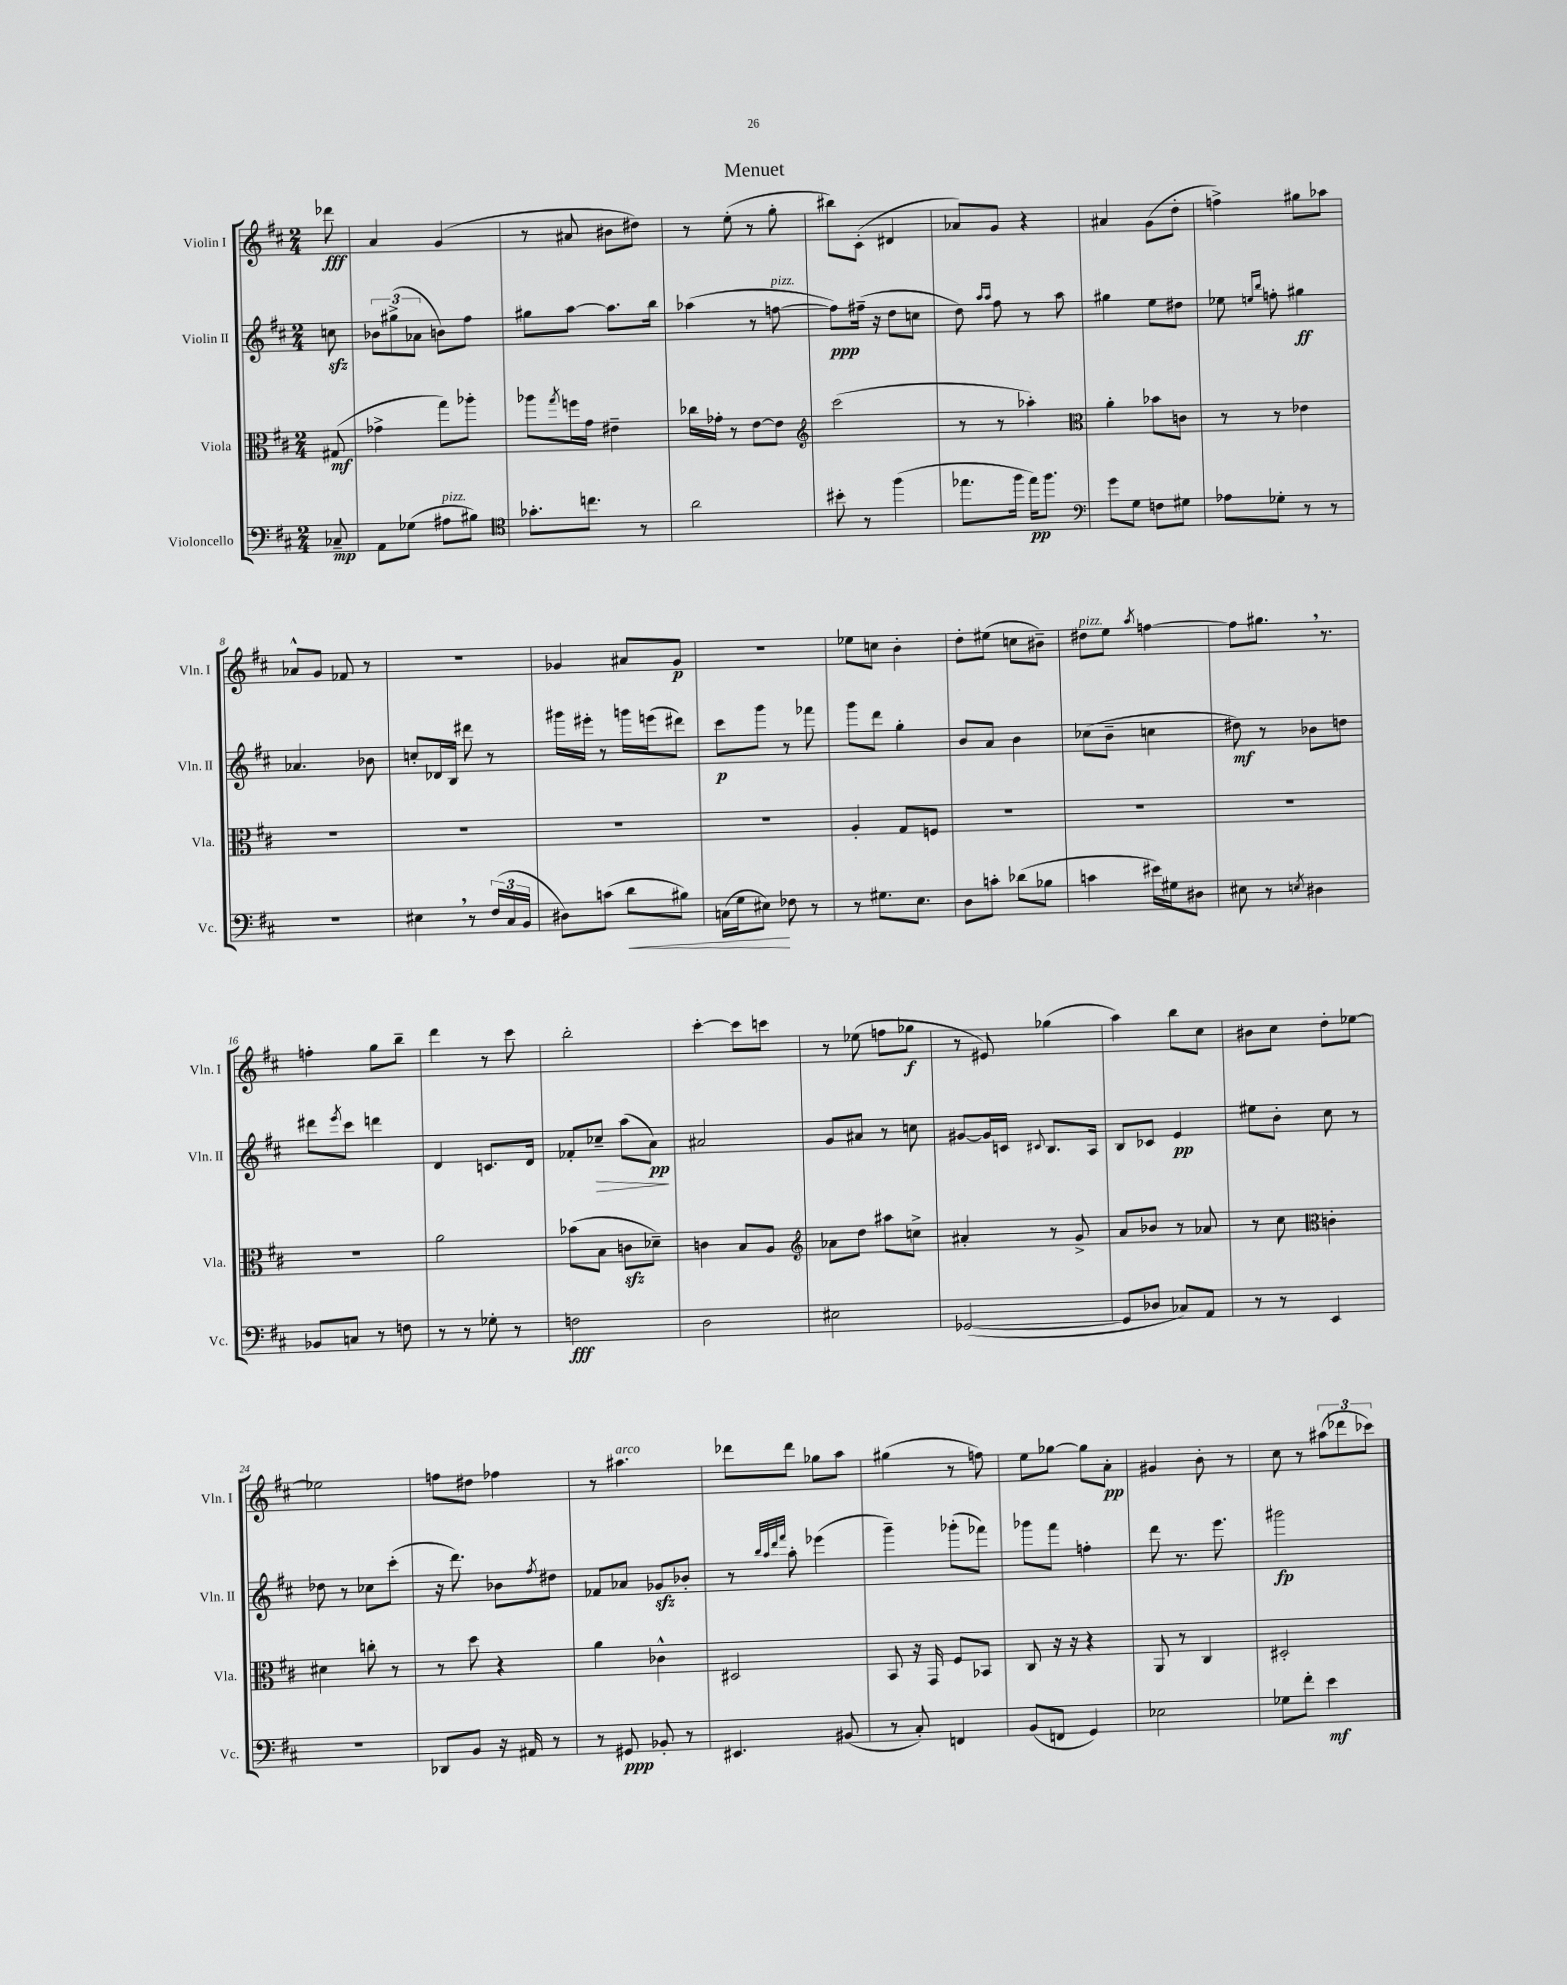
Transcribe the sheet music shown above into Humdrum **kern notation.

**kern	**kern	**kern	**kern
*staff4	*staff3	*staff2	*staff1
*clefF4	*clefC3	*clefG2	*clefG2
*k[f#c#]	*k[f#c#]	*k[f#c#]	*k[f#c#]
*M2/4	*M2/4	*M2/4	*M2/4
8C-~/	(8G#/	8cc\	8ddd-\
=	=	=	=
8AA\L	4g-^\	12b-\L	4a/
.	.	(12gg#^\	.
(8G-\J	.	.	.
.	.	12a-\J	.
8A#\L	8gg\L)	8b\L)	(4g/
8B#\J)	8aa-'\J	8ff#\J	.
=	=	=	=
*clefC4	*	*	*
8.g-'\L	8aa-\L	8gg#\L	8r
.	8qgg/	.	.
.	16ff\L	[8aa\J	8a#/
8.cc\J	16g\JJ	.	.
.	4e#~\	8.aa\]L	8b#\L
8r	.	.	8dd#\J)
.	.	16bb\Jk	.
=	=	=	=
2a\	16cc-\LL	(4aa-\	8r
.	16g-'\JJ	.	.
.	8r	.	(8ee'\
.	[8e\L	8r	8r
.	8e\]J	[8ff\	8gg'\
=	=	=	=
*	*clefG2	*	*
8b#'\	(2ccc#\	8ff\]L)	8bb#\L)
8r	.	(16ff#~\Jk	(8c#'\J
.	.	16r	.
(4ff#\	.	8dd\L	4d#/
.	.	8cc\J	.
=	=	=	=
8.ee-\L	8r	8dd\)	8a-/L)
.	.	16qqaa/LL	.
.	.	16qqaa/JJ	.
.	8r	8ff#\	8g/J
16ff#\Jk	.	.	.
16ee-\LK)	4aa-'\)	8r	4r
8.ff#\J	.	.	.
.	.	8aa\	.
=	=	=	=
*clefF4	*clefC3	*	*
8g\L	4a'\	4gg#\	4a#/
8G\J	.	.	.
8F\L	8b-\L	8ee\L	(8g\L
8G#\J	8c\J	8dd#\J	8dd'\J
=	=	=	=
8A-\L	8r	8ee-\	4ff^\)
.	.	16qqee/LL	.
.	.	16qqbb/JJ	.
8G-'\J	8r	8ff'\	.
8r	4e-\	4gg#\	8gg#\L
8r	.	.	8aa-\J
=	=	=	=
2r	2r	4.a-/	8a-^^/L
.	.	.	8g/J
.	.	.	8f-/
.	.	8b-\	8r
=	=	=	=
4E#\	2r	8cc'/L	2r
.	.	16d-/L	.
.	.	16B/JJ	.
8r	.	8ddd#\	.
(24F#/LL	.	8r	.
24C#/	.	.	.
24BB/JJ	.	.	.
=	=	=	=
8D#\L)	2r	16ggg#\LL	4g-/
.	.	16eee#'\JJ	.
(8c\J	.	8r	.
8d\L	.	16ggg\LL	8a#/L
.	.	(16eee\J	.
8B#\J)	.	8ddd#\J)	8g-/J
=	=	=	=
(16C\LL	2r	8ccc#\L	2r
16G\J	.	.	.
8E#\J)	.	8ggg\J	.
8F-\	.	8r	.
8r	.	8fff-\	.
=	=	=	=
8r	4A'/	8ggg\L	8ee-\L
8.G#\L	.	8ddd\J	8cc\J
.	8G/L	4gg'\	4b'\
8.E\J	.	.	.
.	8F/J	.	.
=	=	=	=
8D\L	2r	8b/L	8dd'\L
8c'\J	.	8a/J	(8ee#\J
(8d-\L	.	4b\	8cc\L
8B-\J	.	.	8b#~\J)
=	=	=	=
4c\	2r	(8cc-\L	8dd#\L
.	.	8b~\J	8ee\J
.	.	.	8qaa/
16e#\LL)	.	4cc\	[4ff\
16G#\J	.	.	.
8D#\J	.	.	.
=	=	=	=
8E#\	2r	8dd#\)	8ff\]L
8r	.	8r	8.gg#\J
8qE/	.	.	.
4D#\	.	8b-\L	.
.	.	.	8.r
.	.	8dd\J	.
=	=	=	=
8BB-/L	2r	8ddd#\L	4ff'\
.	.	8qeee/	.
8C/J	.	8ccc#\J	.
8r	.	4ddd\	8gg\L
8F\	.	.	8bb~\J
=	=	=	=
8r	2a\	4d/	4ddd\
8r	.	.	.
8G-'\	.	8.c/L	8r
8r	.	.	8ccc#\
.	.	16d/Jk	.
=	=	=	=
2F\	(8b-\L	8f-'/L	2bb'\
.	8B\J	8cc-~/J	.
.	8c\L	(8aa\L	.
.	8d-~\J)	8a\J)	.
=	=	=	=
2D\	4c\	2a#/	[4ccc#'\
.	8B/L	.	8ccc#\]L
.	8A/J	.	8ccc\J
=	=	=	=
*	*clefG2	*	*
2E#\	8a-\L	8g/L	8r
.	8dd\J	8a#/J	(8ee-\
.	8aa#\L	8r	8ff\L
.	8cc^\J	8cc\	8gg-\J
=	=	=	=
([2GG-/	4a#'/	[8g#/L	8r
.	.	16g#/]L	8e#/)
.	.	16c/JJ	.
.	.	8qqc#/	.
.	8r	8.B/L	(4gg-\
.	8g^/	.	.
.	.	16A/Jk	.
=	=	=	=
8GG-/]L	8a/L	8B/L	4aa\)
8D-/J	8b-/J	8c-/J	.
8C-/L)	8r	4e/	8bb\L
8AA/J	8a-/	.	8cc#\J
=	=	=	=
8r	8r	8ee#\L	8b#\L
8r	8cc#\	8b'\J	8cc#\J
*	*clefC3	*	*
4EE/	4c'\	8cc#\	8dd'\L
.	.	8r	[8ee-\J
=	=	=	=
2r	4d#\	8dd-\	2ee-\]
.	.	8r	.
.	8cc'\	8cc-\L	.
.	8r	(8ccc#'\J	.
=	=	=	=
8DD-/L	8r	16r	8ff\L
.	.	8.ddd\)	.
8BB/J	8dd\	.	8dd#\J
16r	4r	8b-\L	4ff-\
16AA#/	.	.	.
.	.	8qff#/	.
8r	.	8dd#\J	.
=	=	=	=
8r	4a\	8f-/L	8r
8GG#/	.	8a-/J	4.aa#\
8BB-'/	4c-^^\	8g-/L	.
8r	.	8b-'/J	.
=	=	=	=
4.EE#/	2D#/	8r	8ddd-\L
.	.	32qqbb/LLL	.
.	.	32qqaa/	.
.	.	32qqddd/	.
.	.	32qqfff#/JJJ	.
.	.	8aa'\	8ddd-\J
.	.	(4eee-\	8gg-\L
(8BB#/	.	.	8aa\J
=	=	=	=
8r	8BB/	4ggg~\)	(4gg#\
8C#'/)	16r	.	.
.	16GG/	.	.
4FF/	8F#/L	(8ggg-'\L	8r
.	8BB-/J	8fff-\J)	8ff\)
=	=	=	=
(8BB/L	8C#/	8ggg-\L	8ee\L
8FF/J	16r	8fff#\J	[8gg-\J
.	16r	.	.
4GG/)	4r	4ff'\	8gg-\]L
.	.	.	8a'\J
=	=	=	=
2E-\	8AA/	8ddd\	4g#/
.	8r	8.r	.
.	4C#/	.	8b'\
.	.	8.eee\	.
.	.	.	8r
=	=	=	=
8G-\L	2D#'/	2ggg#\	8cc#\
8f#'\J	.	.	8r
4e\	.	.	(12aa#\L
.	.	.	12ddd-\
.	.	.	12ccc-\J)
==	==	==	==
*-	*-	*-	*-
